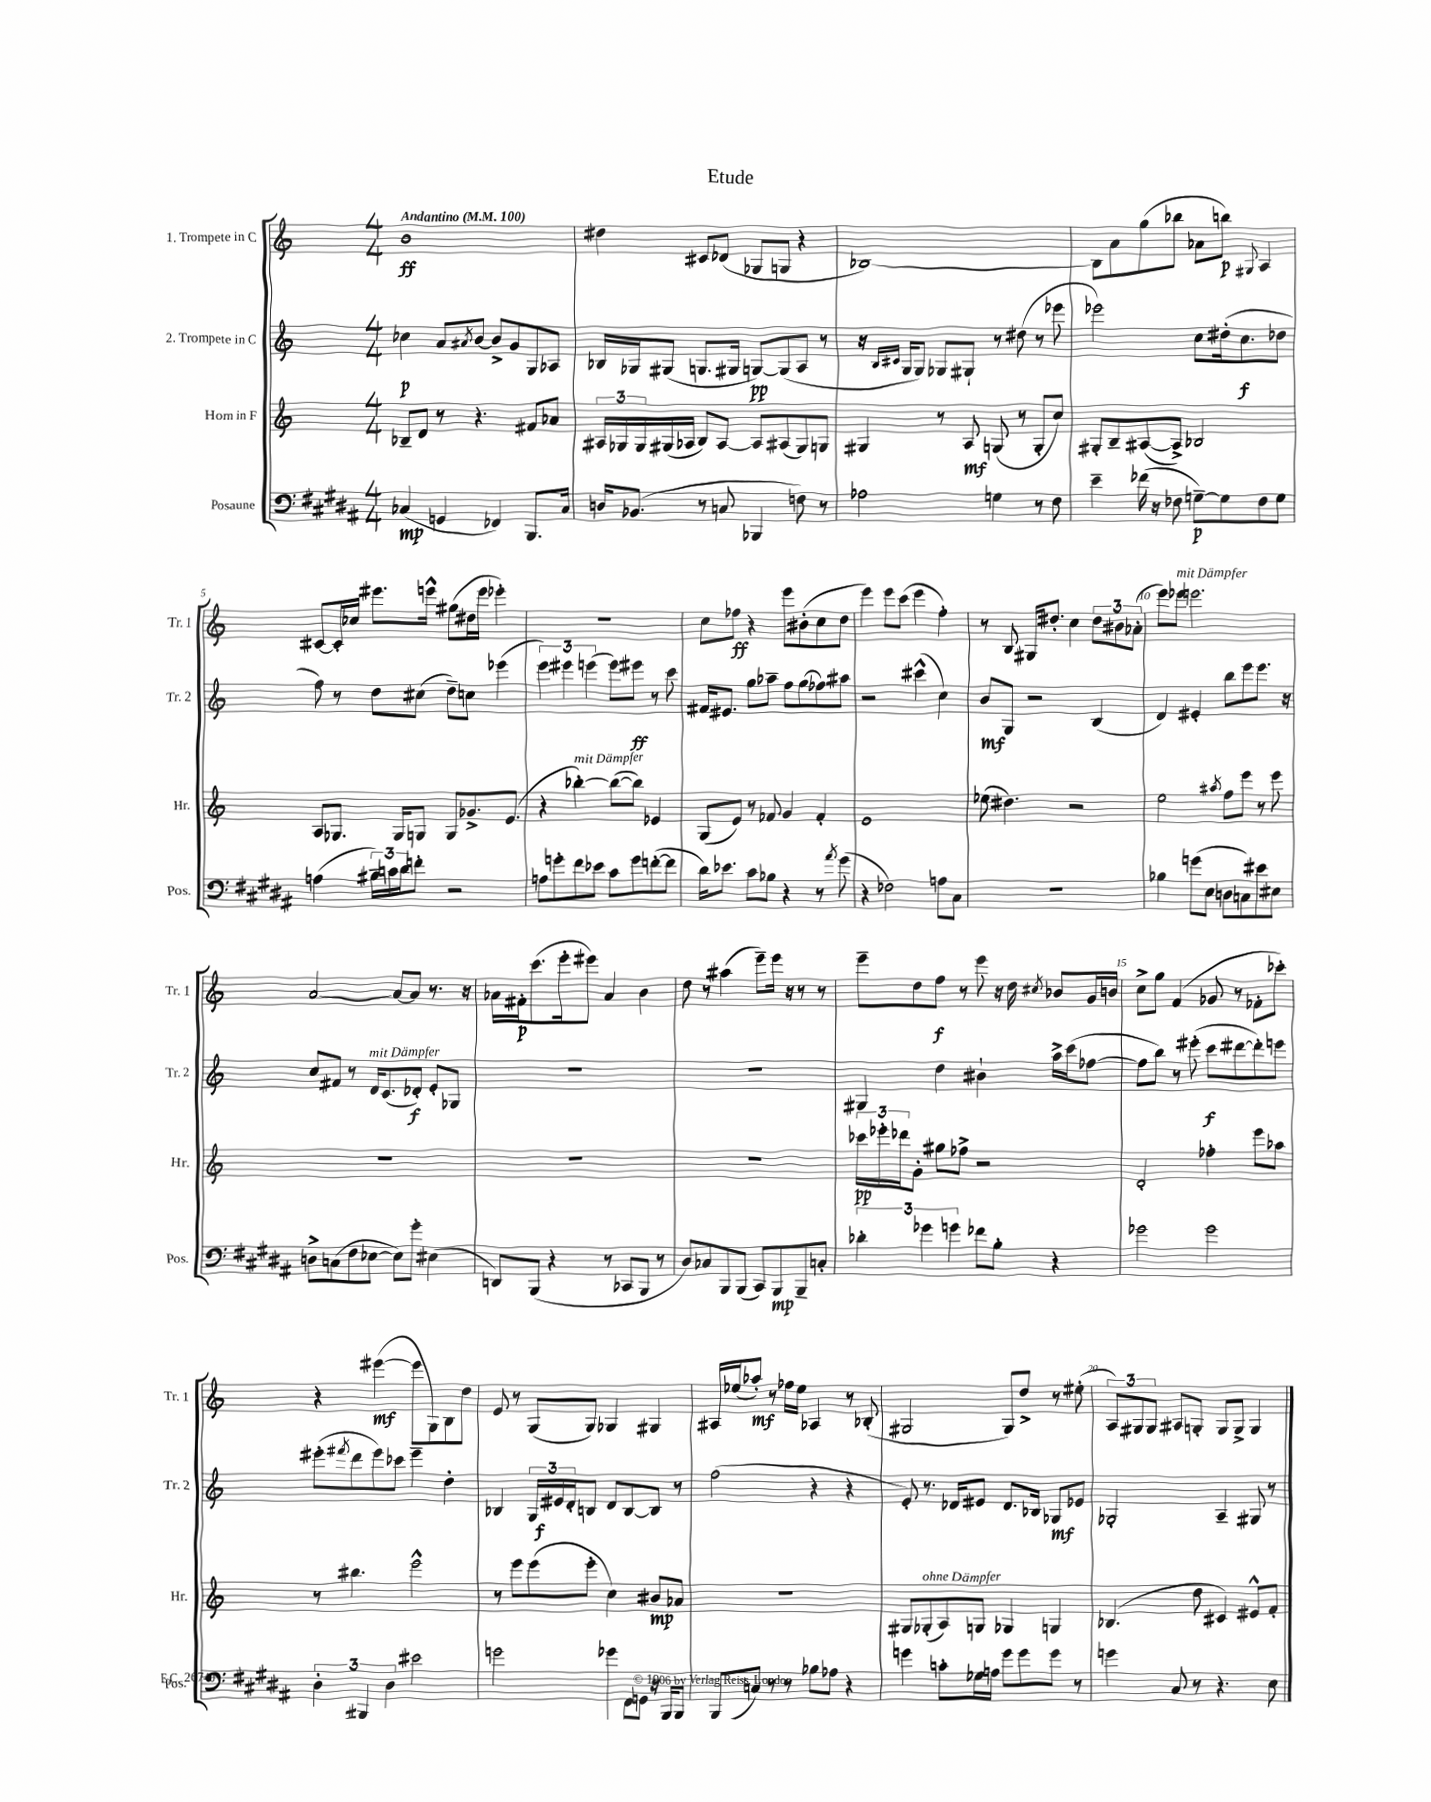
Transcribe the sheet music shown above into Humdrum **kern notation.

**kern	**kern	**kern	**kern
*staff4	*staff3	*staff2	*staff1
*clefF4	*clefG2	*clefG2	*clefG2
*k[f#c#g#d#a#]	*k[]	*k[]	*k[]
*M4/4	*M4/4	*M4/4	*M4/4
*MM100	*MM100	*MM100	*MM100
(4C-	8B-~	4cc-	1b
.	8d	.	.
4GG	8r	8a	.
.	.	8qa#	.
.	4.r	[8b	.
4FF-)	.	8b^]	.
.	.	8g	.
8.BBB	8f#	8G	.
.	8a-	8A-	.
16C-	.	.	.
=	=	=	=
16D	24A#	16B-	4dd#
.	24G-	.	.
(8.BB-	.	16G-	.
.	24G-	.	.
.	(16G#	(8G#	.
.	16A-	.	.
8r	8B)	8.G	8c#
8C	[8A-	.	(8d-
.	.	16G#	.
4BBB-	8A-]	[8G)	8G-
.	(8A#	(8G]	8G
8F)	8G#)	8A	4r
8r	8G	8r	.
=	=	=	=
2A-	4G#	16r	[1B-)
.	.	16qqB	.
.	.	16qqc#	.
.	.	16G	.
.	.	8G)	.
.	8r	8G-	.
.	8A	8G#`	.
4G	(8G	8r	.
.	8r	(8dd#	.
8r	8G'	8r	.
8F#	8cc)	8eee-	.
=	=	=	=
4e~	8G#'	2eee-)	8B-]
.	8B~	.	8a
(16f-	([8A#	.	(8gg
16r	.	.	.
8F-	8A#^])	.	8bb-
[8G~)	2B-	8cc	8a-
8G]	.	(16dd#'	8bb)
.	.	8.cc	.
.	.	.	8qqG#
8F-	.	.	4A
8G	.	8dd-	.
=	=	=	=
(4A	8A	8ff)	[8c#
.	8.G-	8r	16c#']
.	.	.	16cc-
24B#~)	.	8dd	8.eee#
24c	.	.	.
.	16G-	.	.
24d#	.	.	.
8f'	8G	(8cc#	.
.	.	.	16eee^^
2r	8G	8dd~)	(8gg#
.	8.g-^	8cc	16dd#
.	.	.	16eee
.	.	(4eee-	4eee-')
.	(8.e	.	.
=	=	=	=
8A	4r	6eee)	1r
8g'	.	.	.
.	.	6eee#	.
8f#	[4bb-')	.	.
.	.	(6eee	.
8e-	.	.	.
8c#	(8bb-_	8eee)	.
8g	8bb-])	8eee#	.
([8f'	4e-	8r	.
8f]	.	8ccc	.
=	=	=	=
16d#)	(8G	16f#	8cc
8.e-	.	8.e#	.
.	8e)	.	8ff-
8c#	8r	8gg	4r
8B-	8f-	8aa-~	.
4r	4g	8ff	8eee
.	.	(8gg	(8b#'
8r	4f-'	8ff-)	8cc
8qa#	.	.	.
(8g#	.	8aa#	8dd
=	=	=	=
4r	1e	2r	4eee)
2F-)	.	.	8eee
.	.	.	(8ccc
.	.	(4ccc#^^	4eee
8A	.	4cc)	4ff')
8C#	.	.	.
=	=	=	=
1r	(8ee-	8b	8r
.	4.dd#)	8G	8B
.	.	2r	16G#
.	.	.	8.dd#'
.	2r	.	4cc
.	.	(4B	12dd#
.	.	.	12b#
.	.	.	(12a-'
=	=	=	=
4B-	2ee	4d)	8eee)
.	.	.	8eee-
(8g	.	4e#'	2.eee
8E	.	.	.
.	8qaa#	.	.
8D	8ff	8bb	.
8C)	8eee	8eee	.
8e#	8r	8.eee	.
8E#	8eee	.	.
.	.	16r	.
=	=	=	=
8D^	1r	8cc	[2a
(8C	.	8f#	.
8F#	.	8r	.
[8E-	.	16d	.
.	.	(8.c	.
8E-])	.	.	8a_
8g#'	.	8d-')	8a]
(4E#	.	8e'	8.r
.	.	8G-	.
.	.	.	16r
=	=	=	=
8DD)	1r	1r	16a-
.	.	.	16f#'
(8BBB	.	.	(8.ccc
4r	.	.	.
.	.	.	16eee'
.	.	.	8eee#)
8r	.	.	4a-
8CC-	.	.	.
8BBB	.	.	4b
8r	.	.	.
=	=	=	=
8D#)	1r	1r	8dd
8C-	.	.	8r
8BBB	.	.	(4aa#
(8BBB	.	.	.
8CC#)	.	.	8eee~)
8BBB	.	.	16eee
.	.	.	16r
8BBB~	.	.	8r
8C'	.	.	8r
=	=	=	=
6d-'	24ccc-	4G#	8eee~
.	24eee-'	.	.
.	24ddd-	.	.
.	8g'	.	8dd
6g-	.	.	.
.	8gg#	4dd	8ff
6g	.	.	.
.	8ff-^	.	8r
8f-	2r	4b#`	8eee
8B'	.	.	16r
.	.	.	16dd
.	.	.	8qcc#
4r	.	16aa^	8b-
.	.	(16ccc	.
.	.	[8ff-	16g
.	.	.	16b
=	=	=	=
2g-	2d'	8ff-]	8cc^
.	.	8bb)	8gg
.	.	8r	(4f
.	.	(8eee#'	.
2g-	4ff-'	8ccc	8g-
.	.	[8ddd#	8r
.	8eee	8ddd#'])	8f-'
.	8aa-	8eee	8ccc-')
=	=	=	=
6D#'	8r	(8eee#'	4r
.	.	8qfff#	.
.	4.bb#	8ddd	.
6BBB#	.	.	.
.	.	8eee#)	([4eee#
6D#	.	.	.
.	.	8ccc-	.
2e#	2eee^^	4eee#~	8eee#]
.	.	.	8G)
.	.	4dd'	8B
.	.	.	8dd
=	=	=	=
2g	8r	4B-	8e
.	8eee	.	8r
.	(8eee	24G	(8G
.	.	24e#	.
.	.	24d'	.
.	8eee'	8B	8G)
8g-	4cc)	8d	4G-
16FF#	.	[8B	.
16GG	.	.	.
16r	8b#	8B]	4G#
[16BBB'	.	.	.
8BBB]	8a-	8r	.
=	=	=	=
(8BBB	1r	(2ff	16A#
.	.	.	(16ee-
8C)	.	.	8aa-')
8r	.	.	8r
8r	.	.	16ff-
.	.	.	16ee-
8B-	.	4r	4A-
8A-	.	.	.
4r	.	4r	8r
.	.	.	(8B-'
=	=	=	=
4g	8G#	8e')	2G#
.	(8G-'	8.r	.
8c'	8A)	.	.
.	.	16d-	.
16G-	8G	8e#	.
16A	.	.	.
8g	4G-	8.d-	8G#)
8g	.	.	8dd^
.	.	16B-	.
8g	4G	8G-	8r
8r	.	8e-	(8ee#'
=	=	=	=
4g	(4.B-	2G-'	12A)
.	.	.	12G#
.	.	.	12G#
8C#	.	.	8A#
8r	8dd	.	8G'
4.r	4c#)	4A~	8G
.	.	.	8G^
.	8e#^^	8G#	4G
8E	8f'	8r	.
==	==	==	==
*-	*-	*-	*-
